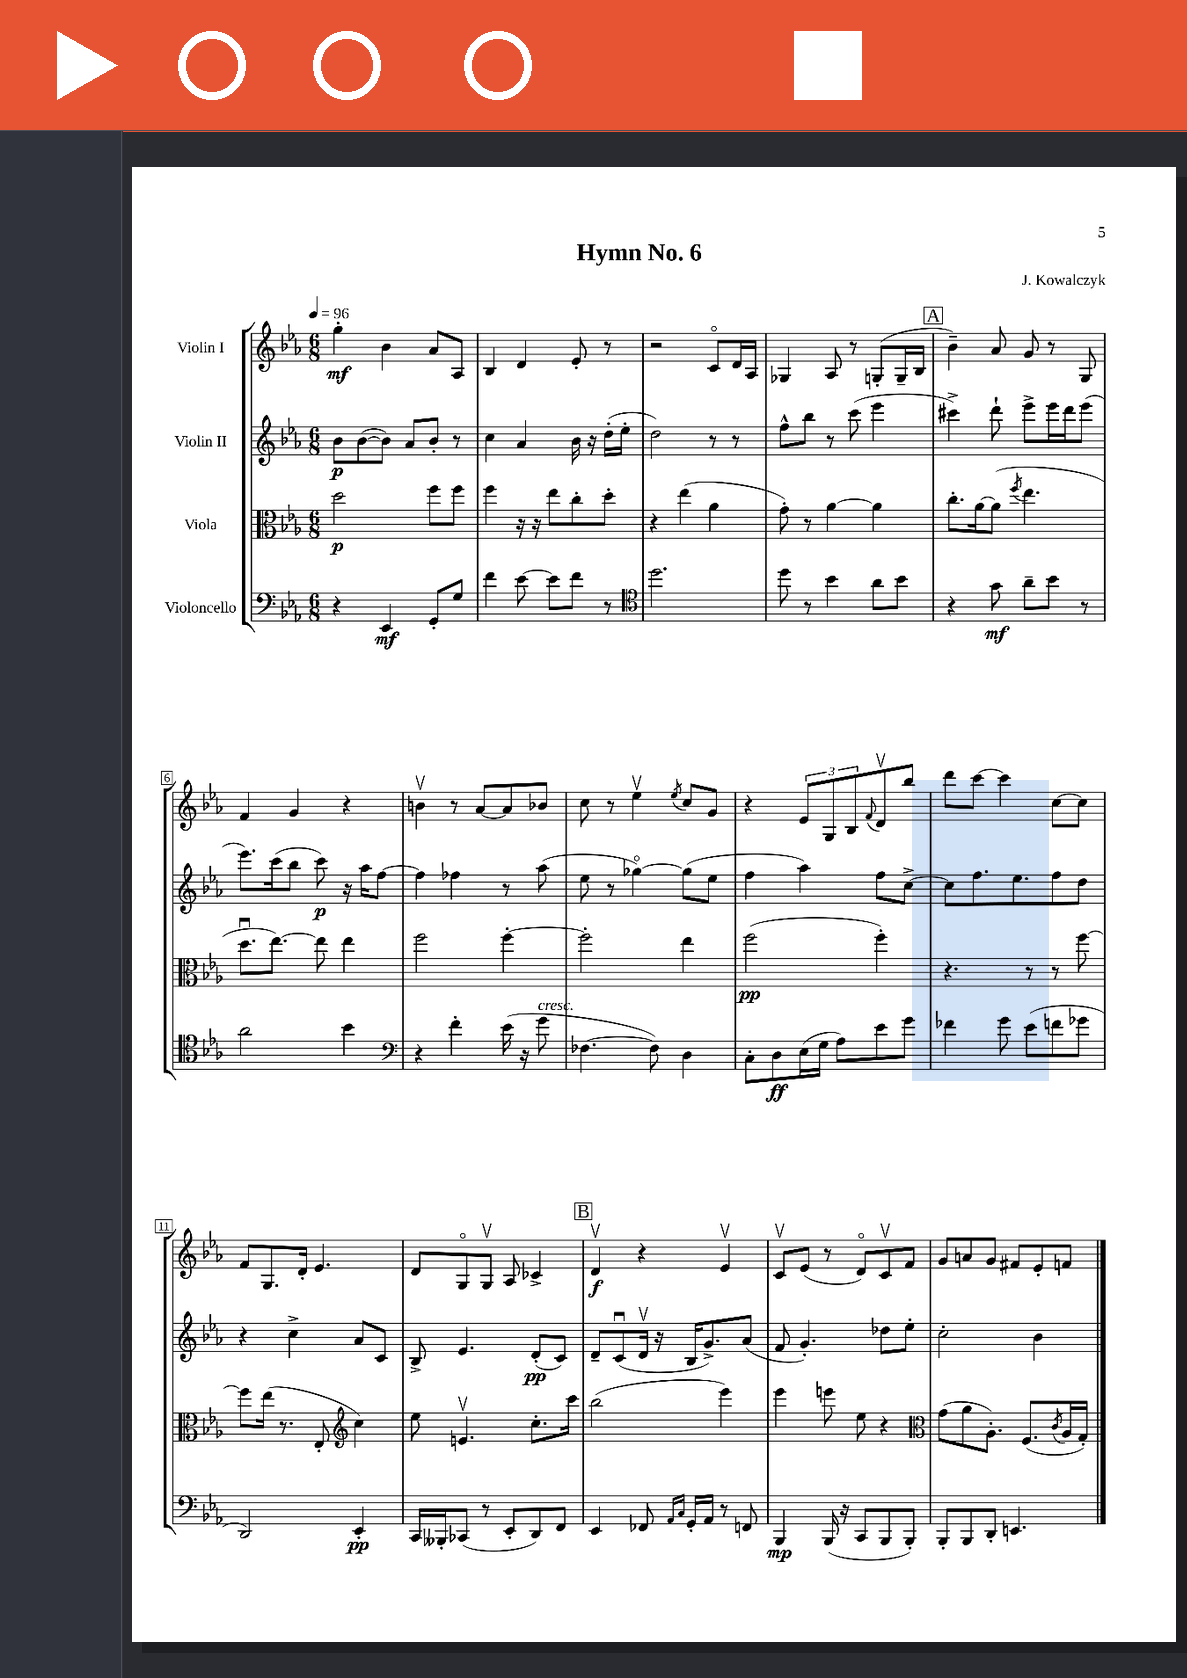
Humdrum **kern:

**kern	**dynam	**kern	**dynam	**kern	**dynam	**kern	**dynam
*part4	*part4	*part3	*part3	*part2	*part2	*part1	*part1
*staff4	*staff4	*staff3	*staff3	*staff2	*staff2	*staff1	*staff1
*I"Violoncello	*	*I"Viola	*	*I"Violin II	*	*I"Violin I	*
*clefF4	*	*clefC3	*	*clefG2	*	*clefG2	*
*k[b-e-a-]	*	*k[b-e-a-]	*	*k[b-e-a-]	*	*k[b-e-a-]	*
*M6/8	*	*M6/8	*	*M6/8	*	*M6/8	*
*MM96	*	*MM96	*	*MM96	*	*MM96	*
=1	=1	=1	=1	=1	=1	=1	=1
4r	.	2dd\	p	8b-\L	p	4gg'\	mf
.	.	.	.	([8b-\	.	.	.
4EE-/	mf	.	.	8b-\J])	.	4b-\	.
.	.	.	.	8a-/L	.	.	.
8GG'/L	.	8ff\L	.	8b-'/J	.	8a-/L	.
8G/J	.	8ff\J	.	8r	.	8A-/J	.
=2	=2	=2	=2	=2	=2	=2	=2
4f\	.	4ff\	.	4cc\	.	4B-/	.
[8e-\	.	16r	.	4a-/	.	4d/	.
.	.	16r	.	.	.	.	.
8e-\L]	.	8ee-\L	.	.	.	.	.
8f\J	.	8cc'\	.	16b-\	.	8e-'/	.
.	.	.	.	16r	.	.	.
8r	.	8dd'\J	.	(16dd'\LL	.	8r	.
.	.	.	.	16ee-'\JJ	.	.	.
=3	=3	=3	=3	=3	=3	=3	=3
*clefC4	*	*	*	*	*	*	*
2.dd\	.	4r	.	2dd\)	.	2r	.
.	.	(4ee-\	.	.	.	.	.
.	.	4a-\	.	8r	.	8c/L	.
.	.	.	.	8r	.	16d/L	.
.	.	.	.	.	.	16A-/JJ	.
=4	=4	=4	=4	=4	=4	=4	=4
8dd\	.	8g'\)	.	8ff^^\L	.	4G-X/	.
8r	.	8r	.	8bb-\J	.	.	.
4b-\	.	[4a-\	.	8r	.	8A-/	.
.	.	.	.	(8ccc\	.	8r	.
8a-\L	.	4a-\]	.	4eee-\	.	(8Gn'/L	.
8b-\J	.	.	.	.	.	16G~/L	.
.	.	.	.	.	.	16B-/JJ	.
!!LO:REH:place=s1:t=A
=5	=5	=5	=5	=5	=5	=5	=5
4r	.	8.cc'\L	.	4ccc#X^\)	.	4b-~\)	.
.	.	[16a-\k	.	.	.	.	.
8g\	mf	(8a-\J]	.	8ddd`\	.	8a-/	.
.	.	8qff/	.	.	.	.	.
8a-~\L	.	4.ee-\	.	8eee-^\L	.	8g/	.
8b-\J	.	.	.	16eee-\L	.	8r	.
.	.	.	.	16ddd\J	.	.	.
8r	.	.	.	(8eee-\J	.	8G/	.
!!LO:LB:g=z
=6	=6	=6	=6	=6	=6	=6	=6
2a-\	.	8.ddu\L	.	8.eee-\L)	.	4f/	.
.	.	[8.ee-\J)	.	(16ccc\k	.	.	.
.	.	.	.	8bb-\J	.	4g/	.
.	.	8ee-\]	.	8ccc\)	p	.	.
4b-\	.	4ee-\	.	16r	.	4r	.
.	.	.	.	16aa-\KL	.	.	.
.	.	.	.	[8ff\J	.	.	.
=7	=7	=7	=7	=7	=7	=7	=7
*clefF4	*	*	*	*	*	*	*
4r	.	2ff\	.	4ff\]	.	4bnv\	.
4f'\	.	.	.	4ff-X\	.	8r	.
.	.	.	.	.	.	[8a-/L	.
(16e-\	.	[4ff'\	.	8r	.	8a-/]	.
16r	.	.	.	.	.	.	.
!LO:TX:a:i:t=cresc.	!	!	!	!	!	!	!
8g\	.	.	.	(8aa-\	.	8b-X/J	.
=8	=8	=8	=8	=8	=8	=8	=8
[4.F-X\	.	2ff'\]	.	8ee-\	.	8cc\	.
.	.	.	.	8r	.	8r	.
.	.	.	.	[4gg-X\)	.	4ee-v\	.
8F-\])	.	.	.	.	.	.	.
.	.	.	.	.	.	8qee-/	.
4D\	.	4ee-\	.	(8gg-\L]	.	8cc/L	.
.	.	.	.	8ee-\J	.	8g/J	.
=9	=9	=9	=9	=9	=9	=9	=9
8C'\L	.	(2ff\	pp	4ff\	.	4r	.
8D\	ff	.	.	.	.	.	.
(16E-\L	.	.	.	4aa-\)	.	12e-/L	.
16G\JJ	.	.	.	.	.	.	.
.	.	.	.	.	.	12G/	.
8A-\L)	.	.	.	.	.	.	.
.	.	.	.	.	.	12B-/	.
.	.	.	.	.	.	8qqf/	.
8e-\	.	4ff'\)	.	8ff\L	.	8dv/	.
8g\J	.	.	.	[8cc^\J	.	8bb-/J	.
=10	=10	=10	=10	=10	=10	=10	=10
4f-X\	.	4.r	.	8cc\L]	.	8ddd\L	.
.	.	.	.	8.ff\	.	[8ccc\J	.
8g\	.	.	.	.	.	4ccc\]	.
.	.	.	.	8.ee-\	.	.	.
(8e-\L	.	8r	.	.	.	.	.
8fn\	.	8r	.	8ff\	.	[8cc\L	.
8g-X\J	.	[8ff\	.	8dd\J	.	8cc\J]	.
!!LO:LB:g=z
=11	=11	=11	=11	=11	=11	=11	=11
2DD/)	.	8ff\L]	.	4r	.	8f/L	.
.	.	(16ee-\Jk	.	.	.	8.G/	.
.	.	8.r	.	.	.	.	.
.	.	.	.	4cc^\	.	.	.
.	.	.	.	.	.	16d'/Jk	.
.	.	8E-'/	.	.	.	4.e-/	.
*	*	*clefG2	*	*	*	*	*
4EE-'/	pp	4cc\)	.	8a-/L	.	.	.
.	.	.	.	8c/J	.	.	.
=12	=12	=12	=12	=12	=12	=12	=12
16CC/LL	.	8ee-\	.	8B-^/	.	8d/L	.
16BBB--X'/J	.	.	.	.	.	.	.
(8CC-X/J	.	4.env/	.	4.e-/	.	8G/	.
8r	.	.	.	.	.	8Gv/J	.
8EE-'/L	.	.	.	.	.	8A-/	.
8DD/)	.	8.cc'\L	.	(8d'/L	pp	4c-X^/	.
8FF/J	.	.	.	8c/J)	.	.	.
.	.	16ccc\Jk	.	.	.	.	.
!!LO:REH:place=s1:t=B
=13	=13	=13	=13	=13	=13	=13	=13
4EE-/	.	(2bb-\	.	8d~/L	.	4dv/	f
.	.	.	.	(8cu/	.	.	.
8FF-X/	.	.	.	16dv/Jk	.	4r	.
.	.	.	.	16r	.	.	.
16qqAA-/LL	.	.	.	.	.	.	.
16qqC/JJ	.	.	.	.	.	.	.
16GG'/LL	.	.	.	16B-/KL	.	.	.
16AA-/JJ	.	.	.	8.g^/)	.	.	.
8r	.	4eee-\)	.	.	.	4e-v/	.
8FFn/	.	.	.	(8a-/J	.	.	.
=14	=14	=14	=14	=14	=14	=14	=14
4BBB-/	mp	4eee-\	.	8f/	.	8cv/L	.
.	.	.	.	4.g'/)	.	(8e-/J	.
(16BBB-/	.	8eeen\	.	.	.	8r	.
16r	.	.	.	.	.	.	.
8CC/L	.	8ee-\	.	.	.	8d/L)	.
8BBB-/	.	4r	.	8dd-X\L	.	8cv/	.
8BBB-'/J)	.	.	.	8ee-'\J	.	8f/J	.
=15	=15	=15	=15	=15	=15	=15	=15
*	*	*clefC3	*	*	*	*	*
8BBB-'/L	.	(8g\L	.	2cc'\	.	8g/L	.
8BBB-/	.	8a-\	.	.	.	8an/	.
8DD'/J	.	8.A-'\J)	.	.	.	8g/J	.
4.EEn/	.	.	.	.	.	8f#X/L	.
.	.	(8.F/L	.	.	.	.	.
.	.	.	.	4b-\	.	8e-'/	.
.	.	8qc/	.	.	.	.	.
.	.	16A-/L	.	.	.	8fn/J	.
.	.	16G'/JJ)	.	.	.	.	.
==	==	==	==	==	==	==	==
*-	*-	*-	*-	*-	*-	*-	*-
